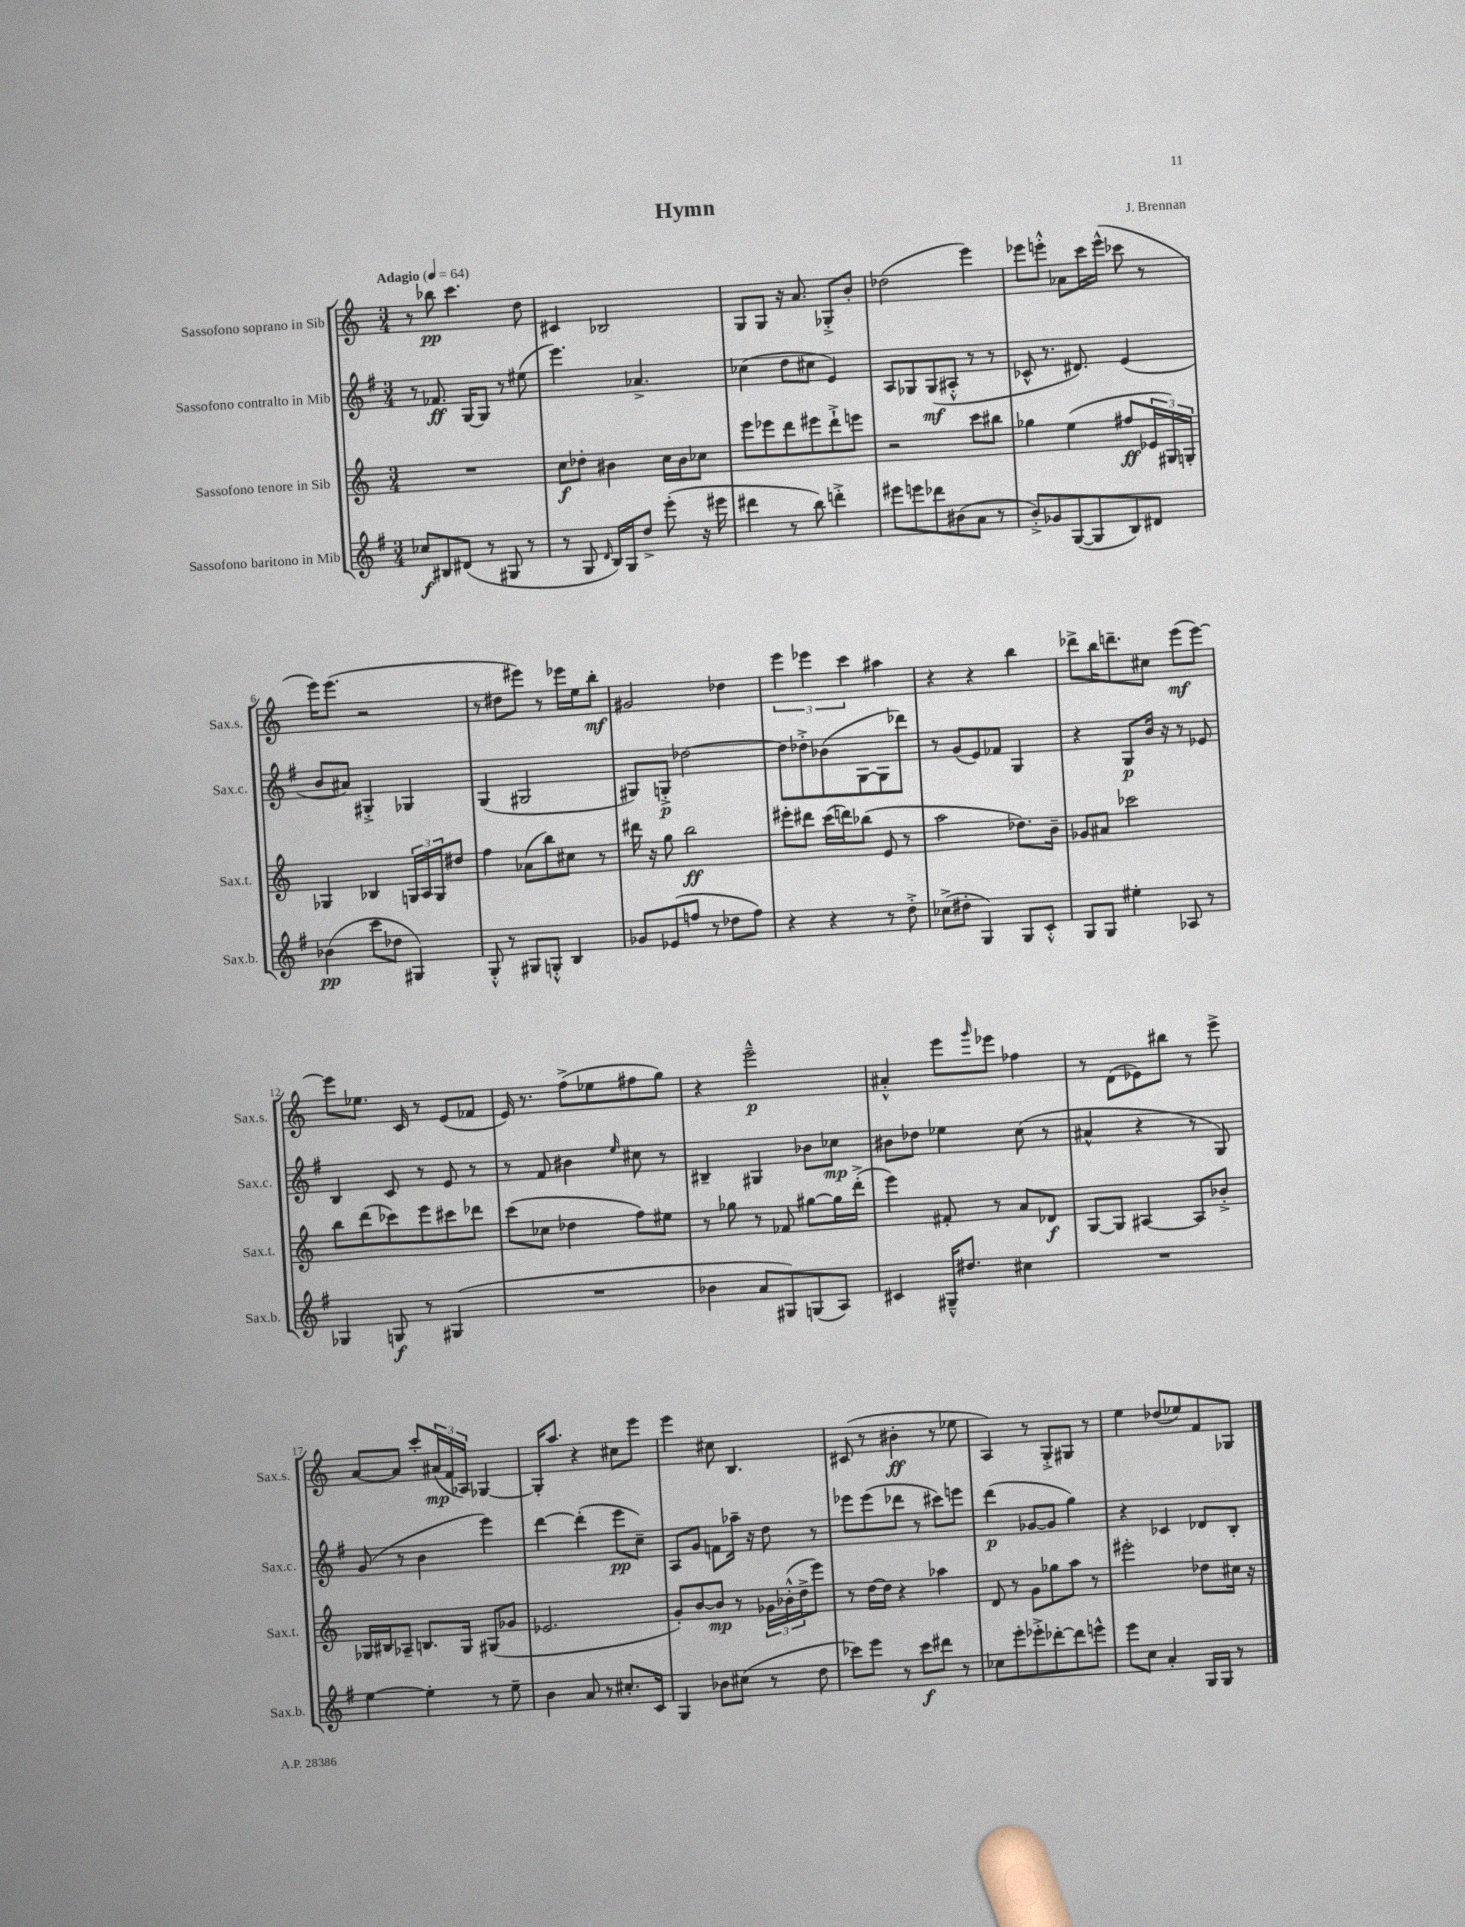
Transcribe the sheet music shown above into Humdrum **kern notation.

**kern	**dynam	**kern	**dynam	**kern	**dynam	**kern	**dynam
*part4	*part4	*part3	*part3	*part2	*part2	*part1	*part1
*staff4	*staff4	*staff3	*staff3	*staff2	*staff2	*staff1	*staff1
*I"Sassofono baritono in Mib	*	*I"Sassofono tenore in Sib	*	*I"Sassofono contralto in Mib	*	*I"Sassofono soprano in Sib	*
*I'Sax.b.	*	*I'Sax.t.	*	*I'Sax.c.	*	*I'Sax.s.	*
*clefG2	*	*clefG2	*	*clefG2	*	*clefG2	*
*k[f#]	*	*k[]	*	*k[f#]	*	*k[]	*
*M3/4	*	*M3/4	*	*M3/4	*	*M3/4	*
*MM64	*	*MM64	*	*MM64	*	*MM64	*
=1	=1	=1	=1	=1	=1	=1	=1
!	!	!	!	!	!	!LO:TX:a:B:t=Adagio	!
8cc-X/L	f	2.r	.	8r	.	8r	.
8B#X/	.	.	.	8.f-X/	ff	8bb-X\	pp
(8d#X/J	.	.	.	.	.	4.ccc\	.
.	.	.	.	[16G/KL	.	.	.
8r	.	.	.	8G/J]	.	.	.
8G#X/	.	.	.	8r	.	.	.
8r	.	.	.	(8ee#X\	.	8dd\	.
=2	=2	=2	=2	=2	=2	=2	=2
8r	.	8cc\L	f	4.eee\)	.	4c#X/	.
8G/	.	8dd-X'\J	.	.	.	.	.
16qqd/	.	.	.	.	.	.	.
16B/LL)	.	4b#X\	.	.	.	2B-X/	.
16G/J	.	.	.	.	.	.	.
8dd^/J	.	.	.	4.a-X^/	.	.	.
(8eee'\	.	16cc\LL	.	.	.	.	.
.	.	16b#\J	.	.	.	.	.
16r	.	8cc-X\J	.	.	.	.	.
16eee#X\	.	.	.	.	.	.	.
=3	=3	=3	=3	=3	=3	=3	=3
4ddd#X\	.	8eee\L	.	(4cc-X\	.	8G/L	.
.	.	8eee-X\	.	.	.	8G/J	.
8r	.	8ddd\	.	8dd\L	.	16r	.
.	.	.	.	.	.	8.a/	.
8bb\)	.	8eee#X\	.	8cc#X\J	.	.	.
4dddn'^\	.	8ddd`^\	.	4e/)	.	8G-X'^/L	.
.	.	8eeen\J	.	.	.	8b'/J	.
=4	=4	=4	=4	=4	=4	=4	=4
8eee#X\L	.	2r	.	8A/L	.	(2dd-X\	.
8eeen\	.	.	.	8G-X/	.	.	.
8ddd-X\	.	.	.	(8G-/	mf	.	.
(8b#X\	.	.	.	8A#X'^^/J	.	.	.
8a\J	.	8ccc\L	.	8r	.	4eee\)	.
8r	.	8bb#X\J	.	8r	.	.	.
=5	=5	=5	=5	=5	=5	=5	=5
8b'^/L)	.	4gg-X\	.	8c-X^^/	.	8eee-X\L	.
8g-X/	.	.	.	8.r	.	8eeen'^^\J	.
([8G/	.	(4ee\	.	.	.	8a-X\L	.
.	.	.	.	8.d#X/)	.	.	.
8G/]	.	.	.	.	.	16ccc\L	.
.	.	.	.	.	.	(16eee^^\JJ	.
8B/)	.	8ff#X/L	ff	(4e/	.	8ccc-X\	.
8d#X/J	.	24e-X/L	.	.	.	8r	.
.	.	24G#X/)	.	.	.	.	.
.	.	24Gn'/JJ	.	.	.	.	.
!!LO:LB:g=z
=6	=6	=6	=6	=6	=6	=6	=6
(4b-X\	pp	4G-X/	.	8b/L	.	16eee\KL)	.
.	.	.	.	.	.	(8.eee\J	.
.	.	.	.	8a#X/J)	.	.	.
8ccc\L	.	4B-X/	.	4G#X'^/	.	2r	.
8dd-X\J	.	.	.	.	.	.	.
4G#X/)	.	24Gn/LL	.	4G-X/	.	.	.
.	.	24A/	.	.	.	.	.
.	.	24G/J	.	.	.	.	.
.	.	8dd#X/J	.	.	.	.	.
=7	=7	=7	=7	=7	=7	=7	=7
8G'^^/	.	4ff\	.	(4G/	.	8r	.
8r	.	.	.	.	.	8dd#X\L	.
8G#X/L	.	(8a-X\L	.	2G#X/	.	8eee#X\J)	.
8Gn'^^/J	.	8bb\)	.	.	.	8r	.
4B/	.	8cc#X\J	.	.	.	16eee-X\LL	.
.	.	.	.	.	.	16ee\J	.
.	.	8r	.	.	.	8bb'\J	mf
=8	=8	=8	=8	=8	=8	=8	=8
8g-X/L	.	16ddd#X\	.	8G#X/L)	.	2g#X/	.
.	.	16r	.	.	.	.	.
(8e-X/	.	8gg\	.	8Gn'^/J	p	.	.
8ffn/J	.	2bb\	ff	[2dd-X\	.	.	.
8r	.	.	.	.	.	.	.
8dd-X\L	.	.	.	.	.	4dd-X\	.
8ff\J)	.	.	.	.	.	.	.
=9	=9	=9	=9	=9	=9	=9	=9
4r	.	8eee#X'\L	.	8dd-\L]	.	6eee\	.
.	.	8ddd#X\J	.	8dd-X'^\	.	.	.
.	.	.	.	.	.	6eee-X\	.
4r	.	(16ccc\LL	.	(8b-X\	.	.	.
.	.	16dddn\J)	.	.	.	.	.
.	.	.	.	.	.	6ccc\	.
.	.	(8bb-X\J	.	[8G\	.	.	.
8r	.	8e/	.	8G\]	.	4aa#X\	.
8dd'^\	.	8r	.	8ddd-X\J)	.	.	.
=10	=10	=10	=10	=10	=10	=10	=10
(8cc-X^\L	.	2aa\	.	8r	.	4r	.
8dd#X'\J	.	.	.	(8g/L	.	.	.
4G/)	.	.	.	8e/)	.	4r	.
.	.	.	.	8f-X/J	.	.	.
8G/L	.	8.dd-X\L)	.	4G/	.	4bb\	.
8c'^^/J	.	.	.	.	.	.	.
.	.	16b~\Jk	.	.	.	.	.
=11	=11	=11	=11	=11	=11	=11	=11
8G/L	.	8g-X/L	.	4r	.	8ddd-X^\L	.
8G/J	.	8a#X/J	.	.	.	16bb\K	.
.	.	.	.	.	.	8.dddn~\	.
4ee#X'\	.	2ccc-X\	.	8G/L	p	.	.
.	.	.	.	16b/Jk	.	8cc#X\J	.
.	.	.	.	16r	.	.	.
8A-X/	.	.	.	8r	.	(8eee\L	mf
8r	.	.	.	8e-X/	.	[8eee\J)	.
!!LO:LB:g=z
=12	=12	=12	=12	=12	=12	=12	=12
4G-X/	.	8bb\L	.	4B/	.	8eee\L]	.
.	.	(8ddd\	.	.	.	8.ee-X\J	.
8Gn/	f	8ccc-X\)	.	8c/	.	.	.
.	.	.	.	.	.	16c/	.
8r	.	8eee\	.	8r	.	8r	.
(4G#X/	.	8ccc#X\	.	8e/	.	(8e/L	.
.	.	8ddd-X\J	.	8r	.	8f-X/J	.
=13	=13	=13	=13	=13	=13	=13	=13
2.r	.	(8ccc\L	.	8r	.	16e/)	.
.	.	.	.	.	.	8.r	.
.	.	8cc-X\J	.	8f#/	.	.	.
.	.	4dd-X\	.	4b#X\	.	(8ff^\L	.
.	.	.	.	.	.	8ee-X\	.
.	.	.	.	16qqee/	.	.	.
.	.	8ff\L)	.	8cc#X\	.	8ff#X\	.
.	.	8ee#X\J	.	8r	.	8gg\J)	.
=14	=14	=14	=14	=14	=14	=14	=14
4b-X\	.	8r	.	4B#X~/	.	4r	.
.	.	8gg-X\	.	.	.	.	.
8a/L	.	8r	.	4G#X/	.	2eee~^^\	p
8G#X/)	.	8f-X/	.	.	.	.	.
(8Gn/	.	[8gg#X\L	.	8b-X\L	.	.	.
8A/J)	.	16gg#\L]	.	8cc-X\J	mp	.	.
.	.	(16ddd'^\JJ	.	.	.	.	.
=15	=15	=15	=15	=15	=15	=15	=15
4c#X/	.	4eee\)	.	8b#X\L	.	4a#X'^^/	.
.	.	.	.	8dd-X\J	.	.	.
16G#X~^^/KL	.	8f#X'/	.	4ee-X\	.	8eee\L	.
8.dd#X/J	.	.	.	.	.	.	.
.	.	.	.	.	.	16qqggg/	.
.	.	8r	.	.	.	8eee-X\J	.
4cc#X\	.	8a/L	.	(8cc\	.	4ff-X\	.
.	.	8d-X/J	f	8r	.	.	.
=16	=16	=16	=16	=16	=16	=16	=16
2.r	.	[8G/L	.	4a#X^^/	.	8r	.
.	.	8G/J]	.	.	.	(8d\L	.
.	.	[4A#X/	.	4r	.	8e-X\)	.
.	.	.	.	.	.	8bb#X\J	.
.	.	8A#/L]	.	8r	.	8r	.
.	.	8b-X'^/J	.	8G/)	.	8eee^\	.
!!LO:LB:g=z
=17	=17	=17	=17	=17	=17	=17	=17
[4ee\	.	16G-X/LL	.	(8g/	.	[8a/L	.
.	.	16B#X/J	.	.	.	.	.
.	.	8A-X~/J	.	8r	.	8a/J]	.
4ee'\]	.	8.Bn/L	.	4b\	.	8ccc'/L	.
.	.	.	.	.	.	(24a#X/L	mp
.	.	.	.	.	.	24f/	.
.	.	16G-/Jk	.	.	.	.	.
.	.	.	.	.	.	24A-X/JJ)	.
8r	.	(8G#X/L	.	4eee\)	.	[4G-X/	.
8ee~\	.	8g-X/J	.	.	.	.	.
=18	=18	=18	=18	=18	=18	=18	=18
4b\	.	2.e-X/	.	[4ddd\	.	16G-'/KL]	.
.	.	.	.	.	.	8.aa/J	.
8a/	.	.	.	(4ddd'\]	.	4r	.
8r	.	.	.	.	.	.	.
8.cc#X'/L	.	.	.	8eee\L	pp	8cc#X\L	.
.	.	.	.	8cc~\J)	.	8eee\J	.
16c/Jk	.	.	.	.	.	.	.
=19	=19	=19	=19	=19	=19	=19	=19
4G/	.	8g'/L)	.	8A/L	.	4eee\	.
.	.	[8b/	.	8g/J	.	.	.
8b-X\L	.	8b/J]	mp	8fn\L	.	8cc#X\	.
(8cc#X\J	.	8r	.	16aa-X~\Jk	.	4.B/	.
.	.	.	.	16r	.	.	.
8r	.	24g-X\LL	.	8dd\	.	.	.
.	.	(24b-X'^^\	.	.	.	.	.
.	.	24dd^\J	.	.	.	.	.
8dd\	.	8eee\J)	.	8r	.	.	.
=20	=20	=20	=20	=20	=20	=20	=20
8ccc-X\L)	.	8r	.	8eee-X\L	.	(8c#X/	.
8eee\J	.	[16dd\LL	.	(8eee-\	.	8r	.
.	.	16dd\JJ]	.	.	.	.	.
8r	.	4r	.	8ddd-X\J	.	4b#X'\	ff
8ccc-\L	f	.	.	8r	.	.	.
8ddd#X\J	.	4aa-X\	.	8ccc#X\L)	.	8r	.
8r	.	.	.	8eeen\J	.	8ee-X\	.
=21	=21	=21	=21	=21	=21	=21	=21
8cc-X\L	.	8d/	.	(4ddd\	p	4A/)	.
8eee'\	.	8r	.	.	.	.	.
8eee-X'^\	.	8g\L	.	[8g-X/L	.	8r	.
[8ddd-X'\	.	8gg-X\	.	8g-/J]	.	8G'^/L	.
8ddd-\]	.	8aa\J	.	4gg\)	.	8G#X/J	.
8eeen^^\J	.	8r	.	.	.	8r	.
=22	=22	=22	=22	=22	=22	=22	=22
8eee\L	.	2eee#X'\	.	4r	.	4ee\	.
8cc\J	.	.	.	.	.	.	.
4a'/	.	.	.	4c-X/	.	(8dd-X/L	.
.	.	.	.	.	.	8ee-X/)	.
16G/LL	.	8dd-X\L	.	8d-X/L	.	8f/	.
16G/JJ	.	.	.	.	.	.	.
8r	.	16cc#X\Jk	.	8B'/J	.	8G-X/J	.
.	.	16r	.	.	.	.	.
==	==	==	==	==	==	==	==
*-	*-	*-	*-	*-	*-	*-	*-
